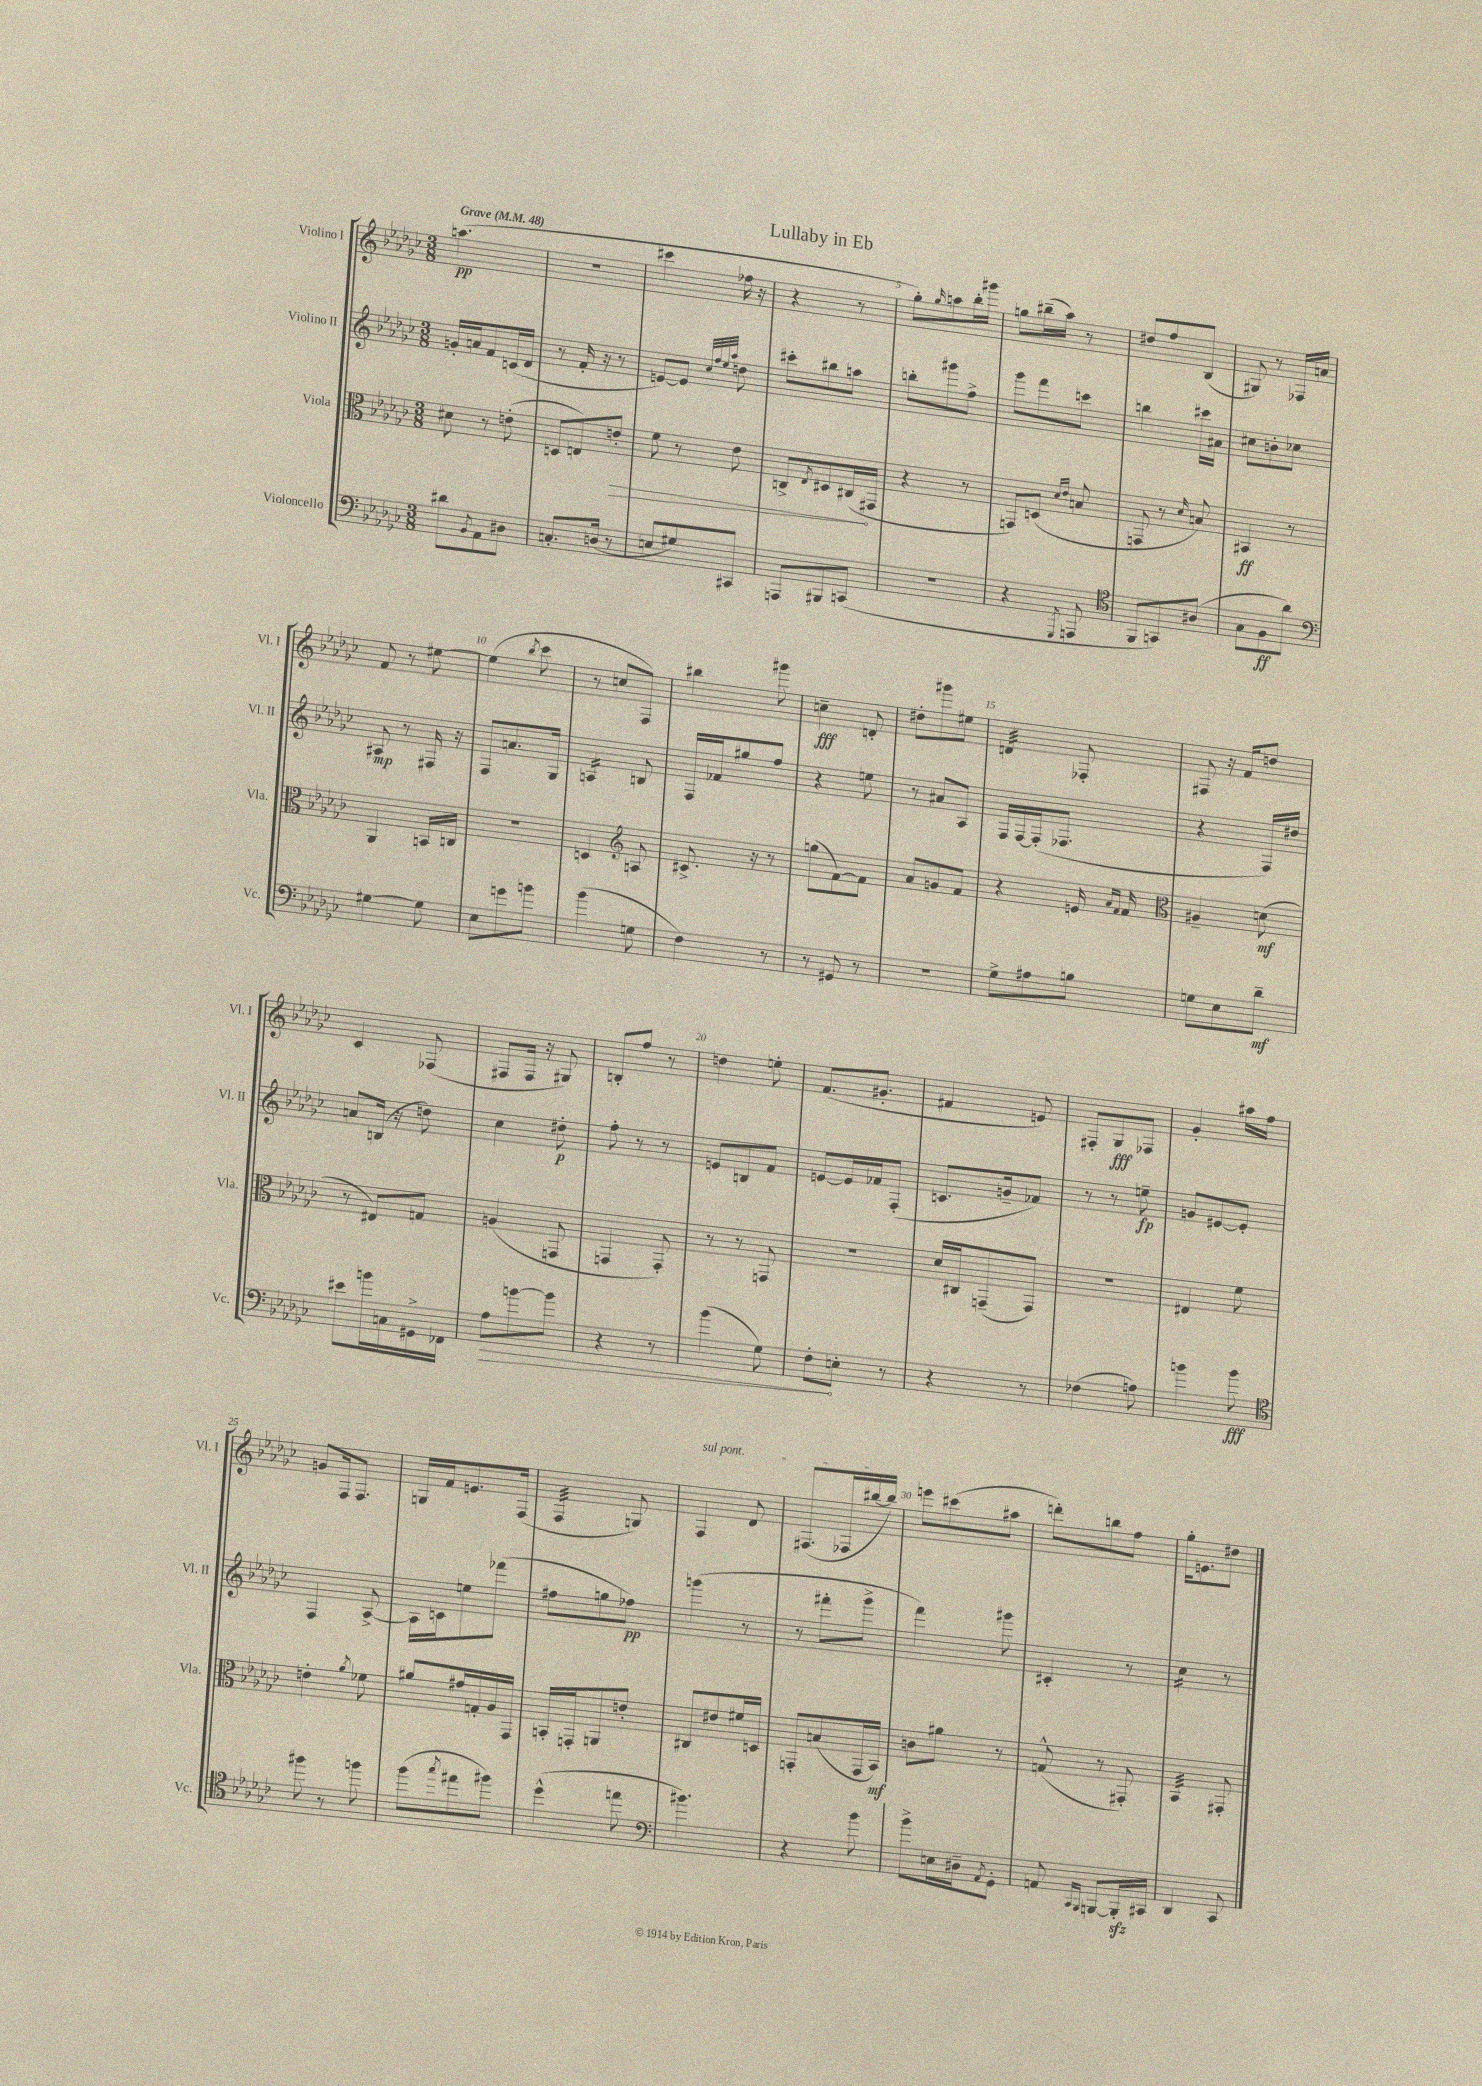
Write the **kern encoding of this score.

**kern	**kern	**kern	**kern
*staff4	*staff3	*staff2	*staff1
*clefF4	*clefC3	*clefG2	*clefG2
*k[b-e-a-d-g-c-]	*k[b-e-a-d-g-c-]	*k[b-e-a-d-g-c-]	*k[b-e-a-d-g-c-]
*M3/8	*M3/8	*M3/8	*M3/8
*MM48	*MM48	*MM48	*MM48
8d#	8d#	16g'	(4.aa
.	.	16a	.
8qBB-	.	.	.
8AA-	8r	8f	.
8D#	(8e'	(16c	.
.	.	16d-	.
=	=	=	=
8.C'	8D	8r	4.r
.	8E)	16f'	.
(16D	.	16r	.
8r	8e'	8r	.
=	=	=	=
8E	8f	[8e)	4ccc#
8G#)	8r	8e]	.
.	.	32qqcc-	.
.	.	32qqff	.
.	.	32qqee-	.
.	.	32qqaa-	.
8CC#	8e-	8dd	16ff-
.	.	.	16r
=	=	=	=
8AAA	8C^	8ccc#'	4r
.	8qE-	.	.
8BBB#	8D#	8bb#	.
(8CC	(16C#	8aa	8r
.	16GG#	.	.
=	=	=	=
4.r	4r	8bb'	8gg-')
.	.	.	16qqgg-
.	.	8ggg#	8aa
.	8r	8ff^	16bb-'
.	.	.	16ggg#
=	=	=	=
4r	8GG)	8ggg-	8gg
.	(8D	8fff	(16bb#~
.	.	.	16aa-)
.	16qqd-	.	.
8qGGG-	16qqe-	.	.
8AAA	8B	8ccc	8r
=	=	=	=
*clefC4	*	*	*
8FF	8GG	4bb	8dd#
8GG)	8r	.	8ff
.	16qqd-	.	.
(8A#	8B)	16ccc#	(8B-
.	.	16a#	.
=	=	=	=
8G-	4BB#	8cc#	8G#)
8F	.	8b'	8r
8a-)	8r	8cc-	16F-
.	.	.	16a
=	=	=	=
*clefF4	*	*	*
[4G#	4AA-	8A#	8f
.	.	8r	8r
8G#]	16BB	16F#	[8ee#
.	16C	16r	.
=	=	=	=
8E-	4.r	8F	(4ee#]
8g	.	8.a	.
.	.	.	8qbb-
8b	.	.	8ccc-
.	.	16G-	.
=	=	=	=
(4b-	4D	4A	8r
.	.	.	8cc
*	*clefG2	*	*
8G	8A	8B	8F)
=	=	=	=
4F)	8.c#^	16F	4bb#
.	.	16f-	.
.	.	8gg#	.
.	16r	.	.
8r	8r	8ff	8ggg#
=	=	=	=
8r	(8gg	4r	4cc~
8GG#	[8f)	.	.
8r	8f]	8ee	8d'
=	=	=	=
4.r	8a-	8r	8dd#'
.	8g	8a#	8ggg#
.	8f	8A-	8ee#
=	=	=	=
8G-^	4r	16F	4d
.	.	[16F	.
8A#	.	(16F']	.
.	.	8.F-	.
8B	16e	.	8F-'
.	16qqa-	.	.
.	16qqf	.	.
.	16f	.	.
=	=	=	=
*	*clefC3	*	*
8G	4A#~	4r	8F#
8E-	.	.	16r
.	.	.	16f
8d-~	(8d	16F)	8dd
.	.	16dd#	.
=	=	=	=
8e#	8r	8a	4c-
16b	8E#)	(16B	.
16C	.	16r	.
16GG#^	8G	8dd)	(8F-
16FF-	.	.	.
=	=	=	=
8A-	(4A	4cc-	8F#
[8b	.	.	16F#
.	.	.	16r
8b]	8GG	8dd#'	8G#)
=	=	=	=
4r	4GG	8ff'	8B'
.	.	8r	8ff
8r	8GG')	8r	8r
=	=	=	=
(4b-	8r	8e	4dd
.	8r	8B	.
8G-)	8GG	8f	8ee'
=	=	=	=
8F'	4.r	[8e	(8.f
8E'	.	16e]	.
.	.	16f-	8.g#'
8r	.	(8F'	.
=	=	=	=
4r	16d-	8.c	4f#
.	16C#	.	.
.	(8GG~	.	.
.	.	16g~	.
8r	8GG)	8f-)	8e)
=	=	=	=
(4F-	4.r	8r	8F#'
.	.	8r	8G-
8A)	.	8ee~	8F-
=	=	=	=
4b	4E#	8g	4g-'
.	.	[8e#	.
8b	8f	8e#']	16aa#
.	.	.	16ff
=	=	=	=
*clefC4	*	*	*
8ff#	4e'	4F	8g
8r	.	.	16F
.	.	.	8.F
.	8qa-	.	.
8ff	8f-	[8A-^	.
=	=	=	=
(8ff	8a#	16A-]	16G
.	.	16c	16f
8qgg-	.	.	.
8ee#	16g#	8ee	8.e
.	16G'	.	.
8ff#)	16A-	(8fff-	.
.	16GG-	.	(16F
=	=	=	=
(4dd-^^	16BB'	8ff#	4F
.	16GG'	.	.
.	8AA	8gg	.
8ee	8e'	8ff-)	8G)
=	=	=	=
*clefF4	*	*	*
4.b#)	8C#	(4ggg	4F
.	8e#	.	.
.	16f#	8r	8d-
.	16D	.	.
=	=	=	=
4r	8GG'	8r	(8.F#
.	(8B	8fff#'	.
.	.	.	16F-
8b-	16GG	8ggg-^	[16bb#
.	16BB-)	.	16bb#])
=	=	=	=
8b-^	8c	4fff)	8eee
16E	8a#	.	(8ccc#
16D#~	.	.	.
8qAA-	.	.	.
8GG-'	8r	8ggg#	8aa#
=	=	=	=
8AA	(8G^^	4c#'	8ddd')
16qqCC-	.	.	.
16qqBBB-	.	.	.
[8BBB	8r	.	8bb
16BBB']	8GG#')	8r	8ff
16CC#	.	.	.
=	=	=	=
4DD-	4BB-	4cc-	16gg-'
.	.	.	8.e
8CC-	8GG#'	8r	8dd#
==	==	==	==
*-	*-	*-	*-
